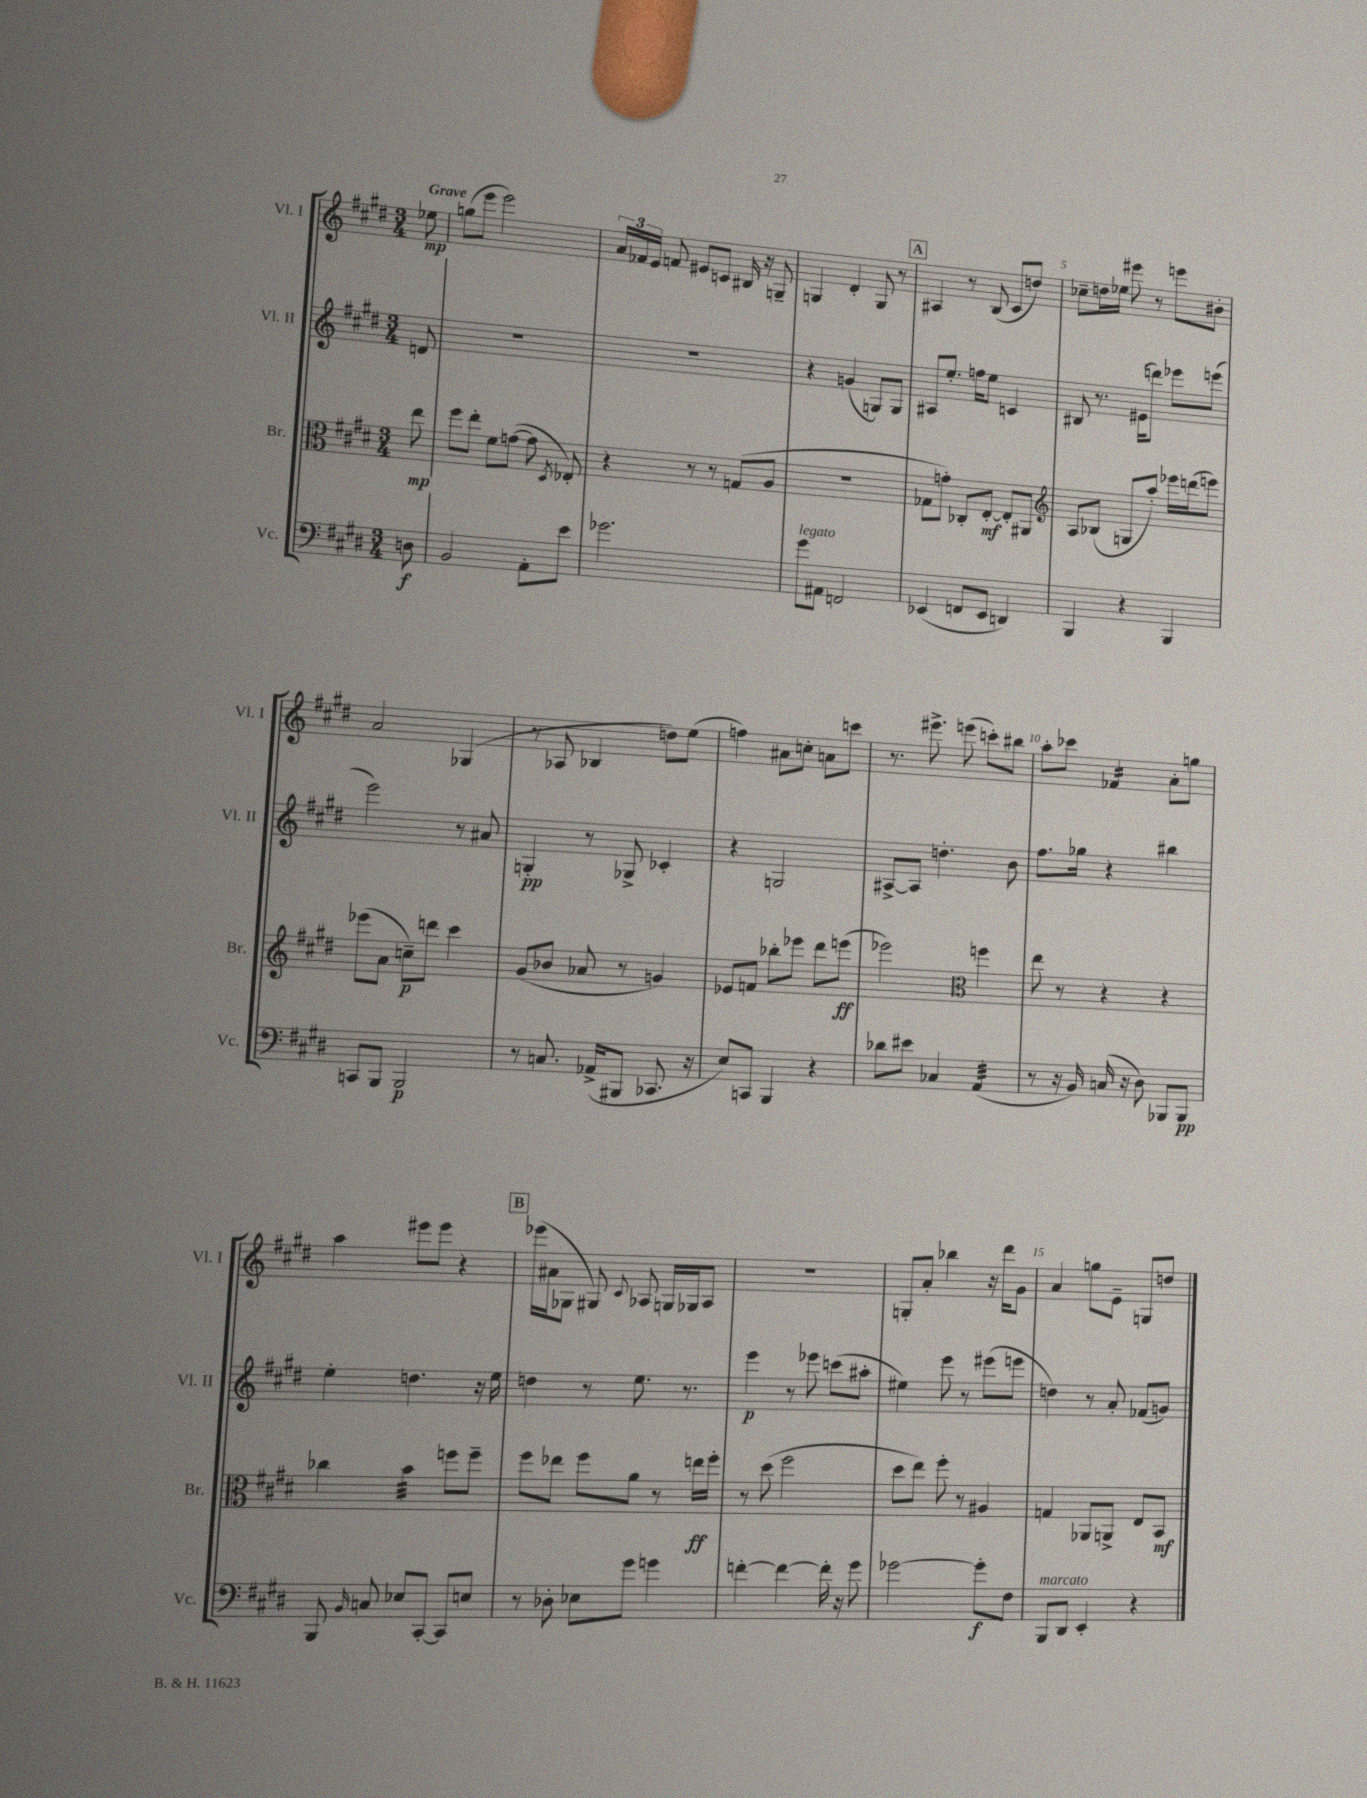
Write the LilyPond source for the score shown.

<<
\new StaffGroup <<
\new Staff = "s0" \with { instrumentName = "Vl. I" shortInstrumentName = "Vl. I" } {
    \clef treble \key e \major \numericTimeSignature \time 3/4 \partial 8 \tempo "Grave"
    \autoBeamOff ees''8\mp |
    g''8[( e'''8] e'''2) |
    \tuplet 3/2 { a'16[ fes'16 e'16] } f'8 eis'8[ c'8] bis16 r16 g8-- |
    g4 dis'4-. g8 r8 |
    \mark \markup { \box "A" } ais4 r8 b8( cis'8[ d''8]) |
    ces''8[-- d''16 ees''16] eis'''8 r8 e'''8[ bis'8]-. |
    a'2 ges4( |
    r8 aes8 bes4 d''8[) e''8]( |
    f''4) ais'8[ c''8]-. a'8[ c'''8] |
    r8. eis'''8.-> e'''8( c'''8[-.) bis''8] |
    a''8[-. ces'''8] fes'4:16 a'8[-. g''8] |
    a''4 eis'''8[ eis'''8] r4 |
    \mark \markup { \box "B" } ees'''16[( ais'16 ges8] gis8) \appoggiatura { cis'8 } aes8 g16[ ges16 aes8] |
    R2. |
    g8[-. a'8]-. bes''4 r16 dis'''16[ gis'8] |
    a'4 g''8[ e'8]-- g8[ d''8] \bar "|." |
}
\new Staff = "s1" \with { instrumentName = "Vl. II" shortInstrumentName = "Vl. II" } {
    \clef treble \key e \major \numericTimeSignature \time 3/4 \partial 8
    \autoBeamOff d'8 |
    R2. |
    R2. |
    r4 g'4( g8[) g8] |
    \mark \markup { \box "A" } ais8[ e''8.]-. f''16[ e''8] c'4 |
    bis8 r8. eis'16[( d'''8]) ees'''8[ e'''8]( |
    e'''2) r8 ais'8 |
    g4-.\pp r8 ges8-> ces'4-. |
    r4 g2 |
    ais8[~-> ais8] d''4.-. b'8 |
    fis''8.[ ges''16] r4 bis''4 |
    e''4-. d''4. r16 e''16 |
    \mark \markup { \box "B" } d''4 r8 e''8. r8. |
    e'''4\p r8 ees'''8 c'''8[( ais''8]-. |
    eis''4) e'''8 r8 eis'''8[( e'''8] |
    d''4) r8 a'8-. fes'8[( g'8]) \bar "|." |
}
\new Staff = "s2" \with { instrumentName = "Br." shortInstrumentName = "Br." } {
    \clef alto \key e \major \numericTimeSignature \time 3/4 \partial 8
    \autoBeamOff e''8\mp |
    fis''8[ e''8]-. fis'8[ g'8]~( g'8 \acciaccatura { dis8 } ees8-.) |
    r4 r8 r8 g8[( a8] |
    R2. |
    \mark \markup { \box "A" } ges8[ g'8]-.) ces8[-. e8]~-.\mf e8[-. ais,8] |
    \clef treble a8[ bes8]( g8[ a''8]-.) ees'''16[ d'''16( e'''8]) |
    ees'''8[( a'8] c''8[--\p) d'''8] cis'''4 |
    gis'8[( bes'8] aes'8 r8 g'4) |
    ees'8[ f'8] bes''8[-. ees'''8] dis'''8[ e'''8]\ff( |
    ees'''2) \clef alto f''4 |
    e''8 r8 r4 r4 |
    ces''4 b'4:32 f''8[ f''8]-- |
    \mark \markup { \box "B" } fis''8[ ees''8] fis''8[ a'8] r8 e''16[\ff fis''16]-. |
    r8 dis''8( fis''2 |
    dis''8[ e''8]) fis''8-. r8 ais4 |
    g4 aes,8[ a,8]-> e8[ b,8]\mf \bar "|." |
}
\new Staff = "s3" \with { instrumentName = "Vc." shortInstrumentName = "Vc." } {
    \clef bass \key e \major \numericTimeSignature \time 3/4 \partial 8
    \autoBeamOff d8\f |
    b,2 a,8[-. e'8] |
    ges'2. |
    gis'8[^\markup { \italic "legato" } ais,8] f,2 |
    \mark \markup { \box "A" } ees,4( f,8[ ees,8] d,4) |
    b,,4 r4 b,,4 |
    c,8[ b,,8] b,,2\p |
    r8 c8. aes,16[->( bis,,8] ces,8. r16 |
    e8[) c,8] b,,4 r4 |
    des'8[ eis'8] ces4 a,4:32( |
    r8 r16 b,16) c16( r16 dis8) bes,,8[ bes,,8]\pp |
    b,,8 \grace { b,16 } c8 ees8[ cis,8]~-. cis,8[ e8] |
    \mark \markup { \box "B" } r8 des8-. ees8[ gis'8] g'4 |
    f'4~-. f'4~ f'16-. r16 gis'8 |
    ges'2~ ges'8[-.\f fis8] |
    b,,8[^\markup { \italic "marcato" } dis,8] e,4-. r4 \bar "|." |
}
>>
>>
\layout { \context { \Score \override BarNumber.break-visibility = ##(#f #t #t) barNumberVisibility = #(every-nth-bar-number-visible 5) } }
